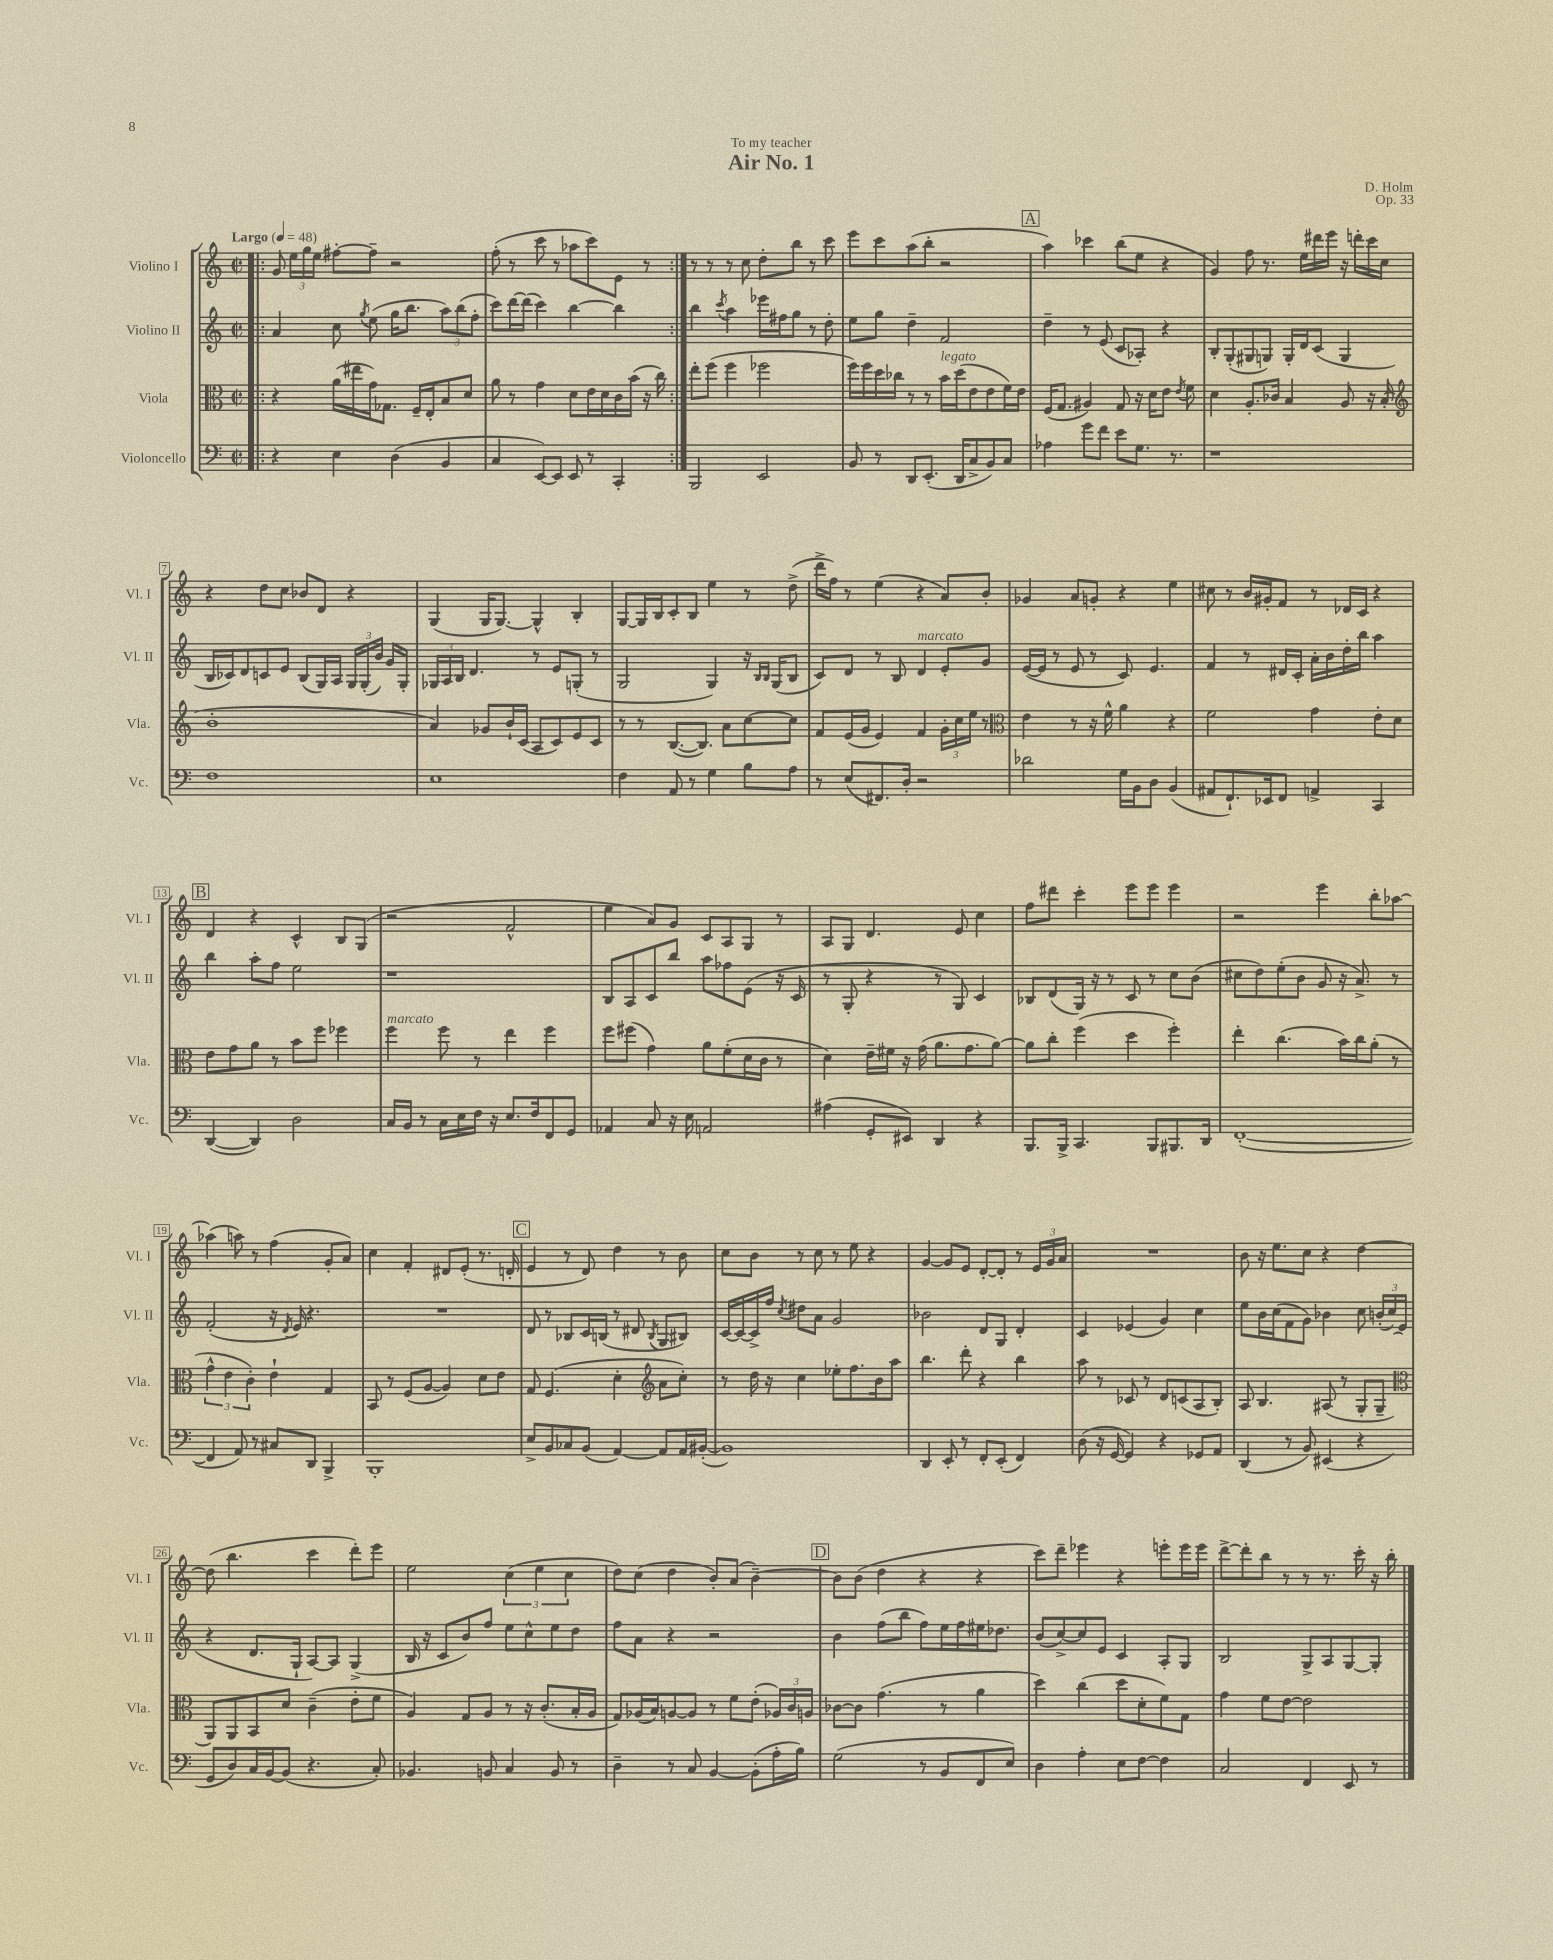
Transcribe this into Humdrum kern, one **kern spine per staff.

**kern	**kern	**kern	**kern
*staff4	*staff3	*staff2	*staff1
*clefF4	*clefC3	*clefG2	*clefG2
*k[]	*k[]	*k[]	*k[]
*M2/2	*M2/2	*M2/2	*M2/2
*met(c|)	*met(c|)	*met(c|)	*met(c|)
*MM48	*MM48	*MM48	*MM48
=!|:	=!|:	=!|:	=!|:
4r	4r	4a/	8g/
.	.	.	24ee\LL
.	.	.	24gg\
.	.	.	24ee\JJ
4E\	(16a\LL	8cc\	[8ff#'\L
.	16ee#\	.	.
.	.	8qgg/	.
.	16g\J)	(8ee\	8ff#~\]J
.	8.G-\J	.	.
(4D\	.	16gg\LK	2r
.	.	8.bb\J	.
.	16F~/LL	.	.
.	16E'/J	.	.
4BB/	8B/	12aa\L)	.
.	.	(12bb\	.
.	8d/J	.	.
.	.	12ff'\J	.
=	=	=	=
4C/	8a\	8ccc\L)	(8ff'\
.	8r	[16ddd\L	8r
.	.	(16ddd\]JJ	.
[8EE/L)	4g\	4ccc\)	8ccc\
8EE/]J	.	.	8r
8EE/	8d\L	[4bb\	8aa-\L
8r	16e\L	.	8ccc\)
.	16d\	.	.
4CC'/	16c\	4bb\]	8e\J
.	(16b\JJ	.	.
.	16r	.	8r
.	16cc\)	.	.
=:|!	=:|!	=:|!	=:|!
2BBB/	8ee'\L	4bb\	8r
.	(8ff\J	.	8r
.	.	8qccc/	.
.	4ff\	4aa\	8r
.	.	.	8cc\
2EE/	2ff-\	16eee-\LL	8dd'\L
.	.	16ff#\J	.
.	.	8gg\J	8bb\J
.	.	8r	8r
.	.	8dd'\	8ccc\
=	=	=	=
8BB/	16ff\LL)	8ee\L	8eee\L
.	16ff\	.	.
8r	16dd\	8gg\J	8ccc\
.	16cc-\JJ	.	.
8DD/L	8r	4dd~\	(8aa\
(8.EE'/J	8r	.	8bb'\J
.	16b\LL	2f/	2r
16DD/LK	(16dd\J	.	.
8C^/	8e\	.	.
8BB/)	8e\	.	.
8C/J	16f\L)	.	.
.	16e\JJ	.	.
=	=	=	=
4A-\	(16F/LK	4dd~\	4aa\)
.	8.G/J	.	.
8g\L	4A#/)	8r	4ccc-\
8f\J	.	(8e/	.
8e\L	8G/	8c/L	(8bb\L
8.G\J	16r	8A-'/J)	8ee\J
.	16d\LK	.	.
.	8e\J	4r	4r
8.r	.	.	.
.	8qe/	.	.
.	8f\	.	.
=	=	=	=
1r	4d\	8B'/L	4g/)
.	.	(8G'/	.
.	8.A'/L	8G#/	8ff\
.	.	8G/J)	8.r
.	16c-/Jk	.	.
.	4B/	16G'/LL	.
.	.	16d/J	16ee\LL
.	.	(8c/J	16ddd#\
.	.	.	16eee\JJ
.	8A/	4G/	16r
.	.	.	16ddd'\LL
.	16r	.	16ccc\
.	(16B'/	.	16cc\JJ
=	=	=	=
*	*clefG2	*	*
1F	1b'	16B/LL	4r
.	.	16c-/J)	.
.	.	8d/	.
.	.	8c/	8dd\L
.	.	8e/J	8cc\J
.	.	(8B/L	8b-/L
.	.	16G/L)	8d/J
.	.	16A/JJ	.
.	.	24G/LL	4r
.	.	(24G'/	.
.	.	24b/JJ)	.
.	.	16g/LL	.
.	.	16G'/JJ	.
=	=	=	=
1E	4a/)	24G-/LL	(4G/
.	.	24A/	.
.	.	24B/JJ	.
.	.	4.d/	.
.	8g-/L	.	16G/LK
.	.	.	[8.G/J)
.	16b`/L	.	.
.	(16c/JJ	.	.
.	8A/L	8r	4G^^/]
.	8c/)	8e/L	.
.	8e/	(8G'/J	4B'/
.	8c/J	8r	.
=	=	=	=
4F\	8r	2G/	[8G/L
.	8r	.	16G/]L
.	.	.	16B/J
8AA/	([8.B/L	.	8c'/
8r	.	.	8B/J
.	8.B/]J)	.	.
4G\	.	4G/)	4ee\
.	8a\L	.	.
8B\L	[8cc\	16r	8r
.	.	16qqB/LL	.
.	.	16qqB/JJ	.
.	.	(16G/LK	.
8A\J	8cc\]J	8B/J	(8dd^\
=	=	=	=
8r	8f/L	8c/L)	16ddd^\LL
.	.	.	16ff\JJ)
(8E/L	(16e/L	8d/J	8r
.	16g/JJ	.	.
8.FF#/)	4e/)	8r	(4ee\
.	.	8B/	.
16D'/Jk	.	.	.
2r	4f/	4d/	4r
.	24g'\LL	8e'/L	8a/L)
.	24cc\	.	.
.	24ee\JJ	.	.
.	8r	8g/J	8b'/J
=	=	=	=
*	*clefC3	*	*
2d-\	4e\	([16e/LL	4g-/
.	.	16e/]JJ	.
.	.	8r	.
.	8r	8e/	8a/L
.	16r	8r	8g'/J
.	16f^^\	.	.
16G\LL	4a\	8c/)	4r
16BB\J	.	.	.
8D\J	.	4.e/	.
(4BB/	4r	.	4ee\
=	=	=	=
8AA#/L	2f\	4f/	8cc#\
8.FF`/)	.	.	8r
.	.	8r	16b/LL
16EE-/k	.	.	16g#'/J
8FF/J	.	16d#/LL	8f/J
.	.	16c'/JJ	.
4AA^/	4g\	16a'\LL	8r
.	.	16b\	.
.	.	16dd'\	16d-/LL
.	.	16bb\JJ	16c/JJ
4CC/	8e'\L	4aa\	4r
.	8d\J	.	.
=	=	=	=
([4DD/	8e\L	4bb\	4d/
.	8g\	.	.
4DD/])	8a\J	8aa'\L	4r
.	8r	8ff\J	.
2D\	8b\L	2ee\	4c^^/
.	8ff\J	.	.
.	4ff-\	.	8B/L
.	.	.	(8G/J
=	=	=	=
16C/LL	4ff\	1r	2r
16BB/JJ	.	.	.
8r	.	.	.
16C\LL	8ff\	.	.
16E\	.	.	.
16F\JJ	8r	.	.
16r	.	.	.
8.E/L	4ee\	.	2f^^/
16F/k	.	.	.
8FF/	4ff\	.	.
8GG/J	.	.	.
=	=	=	=
4AA-/	8ff\L	8B/L	4ee\
.	(8ff#\J	8A/	.
8C/	4g\)	8c/	8a/L)
16r	.	8bb/J	8g/J
16E\	.	.	.
2AA/	8a\L	8aa\L	8c/L
.	(8f'\	8ff-\	8A/
.	16d\L	(8e\J	8G/J
.	16c\JJ	.	.
.	8r	16r	8r
.	.	16c/	.
=	=	=	=
(4A#\	4d\)	8r	8A/L
.	.	8G'/	8G/J
8GG'/L	16e~\LL	4r	4.d/
.	16f#\JJ	.	.
8EE#/J)	16r	.	.
.	(16g\	.	.
4DD/	8.a\L	8r	.
.	.	8G/)	8e/
.	8.g\	.	.
4r	.	4c/	4cc\
.	[8a\J)	.	.
=	=	=	=
8.BBB/L	8a\]L	8B-/L	8ff\L
.	8cc'\J	(8d/	8ddd#\J
16BBB^/Jk	.	.	.
4.CC/	(4ff\	16G/Jk)	4ccc'\
.	.	16r	.
.	.	8r	.
.	4dd\	8c/	8eee\L
8BBB/L	.	8r	8eee\J
8.BBB#/	4ff'\)	8cc\L	4eee\
.	.	(8b\J	.
16DD/Jk	.	.	.
=	=	=	=
([1FF'	4ee'\	8cc#\L	2r
.	.	8dd\)	.
.	(4.cc\	(8ee'\	.
.	.	8b\J	.
.	.	8g/	4eee\
.	16b\LL)	16r	.
.	16cc\J	8.a^/)	.
.	(8a'\J	.	8bb'\L
.	8r	8r	[8aa-\J
=	=	=	=
4FF/]	6g^^\	(2f'/	(4aa-\]
.	6e\	.	.
8AA/)	.	.	8aa\)
.	6c'\)	.	.
8r	.	.	8r
8C#/L	4e`\	16r	(4ff\
.	.	8qd/	.
.	.	16e/)	.
8DD/J	.	4.r	.
4BBB^/	4G/	.	8g'/L
.	.	.	8a/J)
=	=	=	=
1BBB'	8BB/	1r	4cc\
.	8r	.	.
.	(8F/L	.	4f'/
.	[8A/J	.	.
.	4A/])	.	8d#/L
.	.	.	(8e'/J
.	8d\L	.	8.r
.	8e\J	.	.
.	.	.	16d'/
=	=	=	=
8E^/L	8G/	8d/	4e/
8BB/	(4.F/	8r	.
8C-/	.	8B-/L	8r
(8BB/J	.	16c/L	8d/)
.	.	(16B/JJ	.
[4AA/)	4d'\	8r	4dd\
.	.	8d#/	.
*	*clefG2	*	*
.	.	8qB/	.
8AA/]L	8a\L	8G/L	8r
16AA/L	8cc'\J)	8B#/J)	8b\
([16BB#'/JJ	.	.	.
=	=	=	=
1BB#])	8r	[16c/LL	8cc\L
.	.	16c/_	.
.	16dd\	16c^/]	8b\J
.	16r	16ff/JJ	.
.	.	8qcc/	.
.	4cc\	8dd#\L	8r
.	.	8a\J	8cc\
.	8ee-'\L	2g/	8r
.	8.ff\	.	8ee\
.	.	.	4r
.	16b\k	.	.
.	8aa\J	.	.
=	=	=	=
4DD/	4.bb\	2b-\	[4g/
8EE'/	.	.	8g/]L
8r	8ddd'\	.	8e/J
8FF'/L	4r	8d/L	[8d'/L
(8EE'/J	.	8G/J	8d'/]J
4FF/)	4bb\	4d'/	8r
.	.	.	24e/LL
.	.	.	24g/
.	.	.	24a/JJ
=	=	=	=
(8D\	8aa\	4c/	1r
16r	8r	.	.
[16GG/	.	.	.
4GG/])	8c-/	(4e-/	.
.	8r	.	.
4r	8d/L	4g/)	.
.	(8c/	.	.
8GG-/L	8A/	4cc\	.
8AA/J	8B'/J)	.	.
=	=	=	=
(4DD/	8A/	8ee\L	8b\
.	4.B/	16b\L	16r
.	.	(16cc\J	8.ee\L
8r	.	8f\	.
8BB/)	.	8g\J)	8cc\J
(4EE#/	(8A#/	4b-\	4r
.	8r	.	.
4r	8G'/L	8cc\	[4dd\
.	8G~/J	(24b'/LL	.
.	.	24cc/)	.
.	.	(24e/JJ	.
=	=	=	=
*	*clefC3	*	*
8GG/L	8AA/L)	4r	(8dd\]
8D/)	8AA/	.	4.bb\
16C/L	8BB/	8.d/L	.
[16BB/J	.	.	.
(8BB/]J	8d/J	.	.
.	.	16G`/Jk	.
4.r	(4c~\	[8A/L)	4ccc\
.	.	8A/]J	.
.	8e'\L	(4G^/	8ddd'\L)
8C'/)	8f\J	.	8eee\J
=	=	=	=
4.BB-/	4A/)	16B/	2ee\
.	.	16r	.
.	.	8c/L	.
.	8G/L	8b/)	.
8BB/	8A/J	8ff/J	.
4C/	8r	8ee\L	(6cc\
.	16r	8cc^^\	.
.	.	.	6ee\
.	(8.c'/L	.	.
8BB/	.	8ee\	.
.	.	.	6cc\
8r	16B'/L	8dd\J	.
.	16A/JJ	.	.
=	=	=	=
4D~\	8G/L)	8ff\L	8dd\L)
.	(16A-/L	8a\J	(8cc\J
.	16B/J)	.	.
8r	[8A/	4r	4dd\
8C/	8A/]J	.	.
[4BB/	8r	2r	8b'/L)
.	8f\L	.	(8a/J
(8BB'\]L	(8e'\J	.	[4b~\)
16A'\L	24A-/LL)	.	.
.	24c/	.	.
16B\JJ)	.	.	.
.	24A/JJ	.	.
=	=	=	=
(2G\	[8c-\L	4b\	8b\]L
.	8c-\]J	.	(8b\J
.	(4.g\	(8ff\L	4dd\
.	.	8bb\J	.
8r	.	8ff\L)	4r
8BB/L	8r	16ee\L	.
.	.	16ff\	.
8FF/	4a\	16ee#\J	4r
.	.	8.dd-\J	.
8E/J)	.	.	.
=	=	=	=
4D\	4dd\)	(8b/L	8ccc\L)
.	.	[8cc^/)	8ddd~\J
4A'\	(4cc\	8cc/]	4eee-\
.	.	8e/J	.
8E\L	8dd\L	4c/	4r
[8F\J	8d'\	.	.
4F\]	8f\)	8A'/L	8eee'\L
.	8G\J	8G/J	16eee\L
.	.	.	16eee\JJ
=	=	=	=
2C/	4g\	2B/	[8ddd^\L
.	.	.	8ddd'\]
.	8f\L	.	8bb\J
.	[8e\J	.	8r
4FF/	2e\]	8G^/L	8r
.	.	8A/	8.r
8EE/	.	[8G/	.
.	.	.	16ccc'\
8r	.	8G'/]J	16r
.	.	.	16bb'\
==	==	==	==
*-	*-	*-	*-
